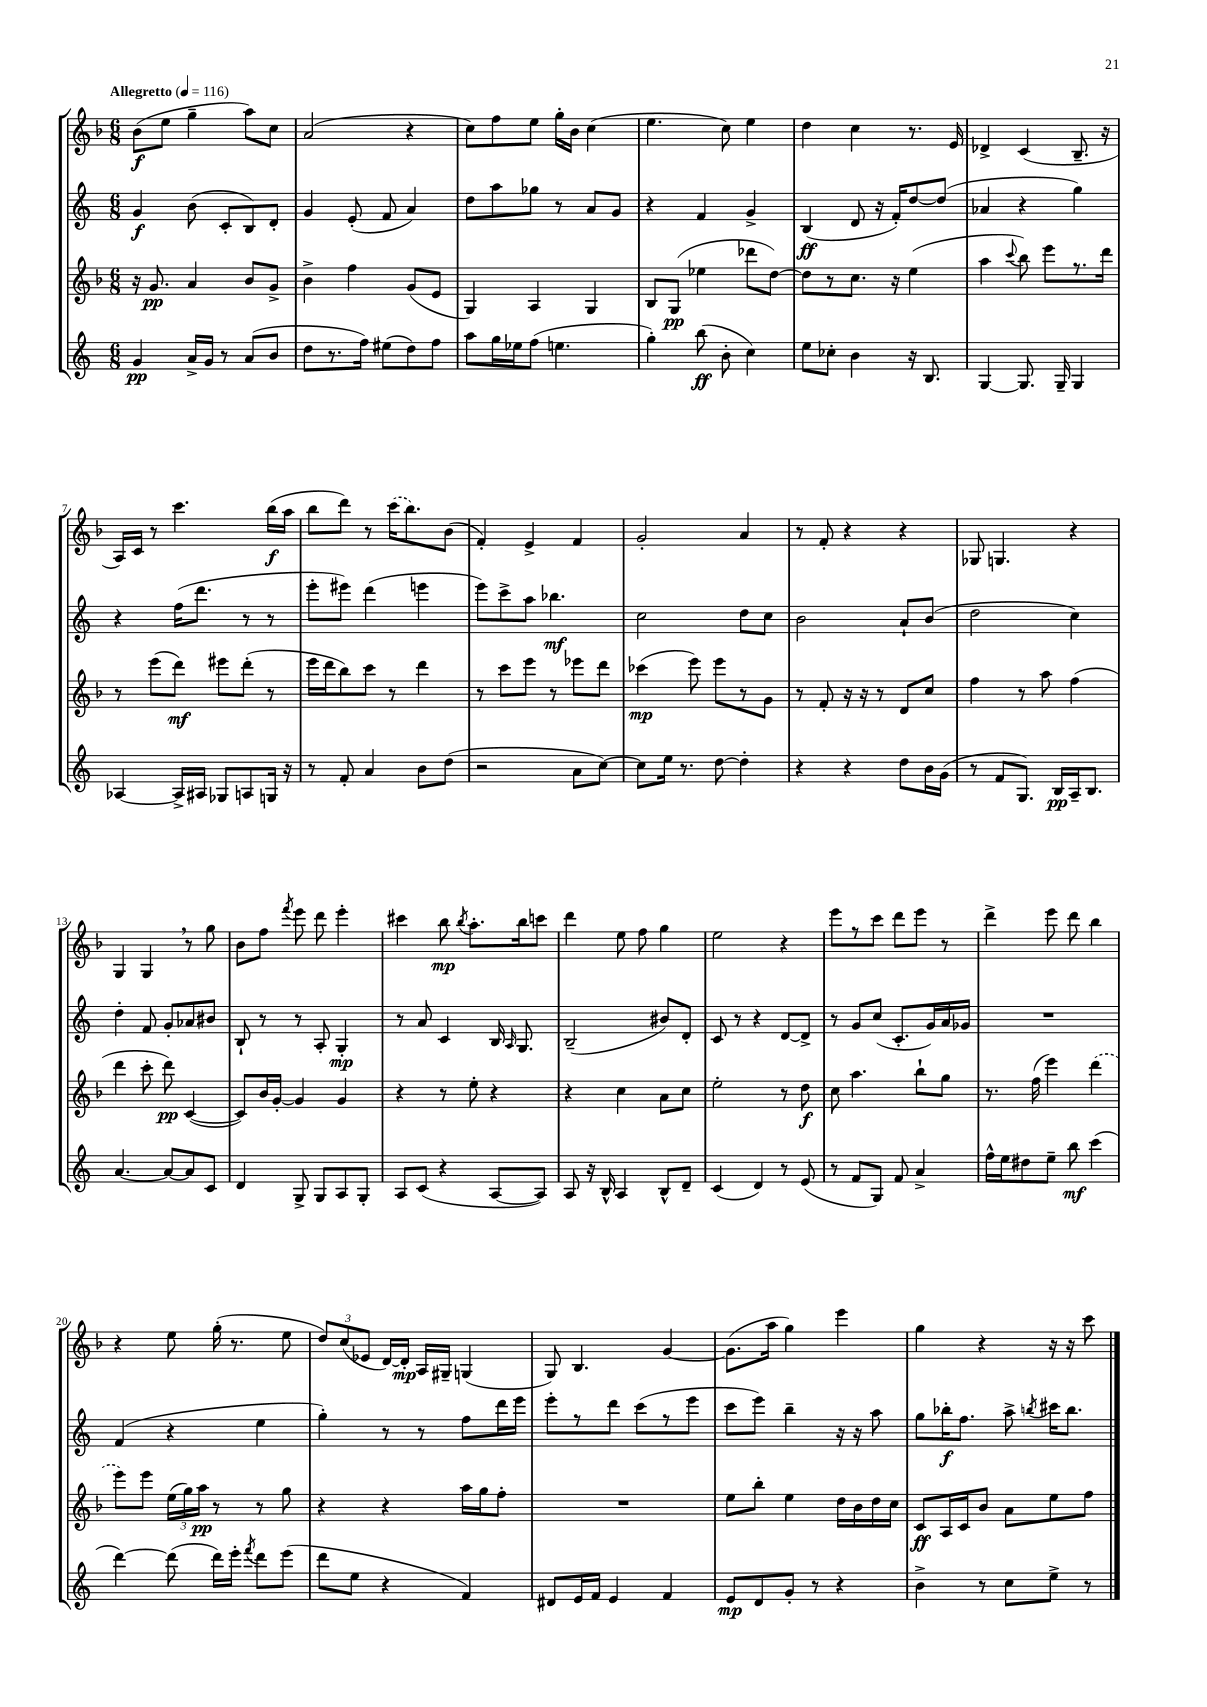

**kern	**dynam	**kern	**dynam	**kern	**dynam	**kern	**dynam
*part4	*part4	*part3	*part3	*part2	*part2	*part1	*part1
*staff4	*staff4	*staff3	*staff3	*staff2	*staff2	*staff1	*staff1
*clefG2	*	*clefG2	*	*clefG2	*	*clefG2	*
*k[]	*	*k[b-]	*	*k[]	*	*k[b-]	*
*M6/8	*	*M6/8	*	*M6/8	*	*M6/8	*
*MM116	*	*MM116	*	*MM116	*	*MM116	*
=1	=1	=1	=1	=1	=1	=1	=1
!	!	!	!	!	!	!LO:TX:a:B:t=Allegretto	!
4g/	pp	16r	.	4g/	f	(8b-\L	f
.	.	8.g/	pp	.	.	.	.
.	.	.	.	.	.	8ee\J	.
16a^/LL	.	4a/	.	(8b\	.	4gg~\	.
16g/JJ	.	.	.	.	.	.	.
8r	.	.	.	8c'/L	.	.	.
(8a/L	.	8b-/L	.	8B/)	.	8aa\L)	.
8b/J	.	8g^/J	.	8d'/J	.	8cc\J	.
=2	=2	=2	=2	=2	=2	=2	=2
8dd\L	.	4b-^\	.	4g/	.	(2a/	.
8.r	.	.	.	.	.	.	.
.	.	4ff\	.	(8e'/	.	.	.
16ff\Jk)	.	.	.	.	.	.	.
(8ee#X\L	.	.	.	8f/	.	.	.
8dd\)	.	(8g/L	.	4a/)	.	4r	.
8ff\J	.	8e/J	.	.	.	.	.
=3	=3	=3	=3	=3	=3	=3	=3
8aa\L	.	4G/)	.	8dd\L	.	8cc\L)	.
16gg\L	.	.	.	8aa\	.	8ff\	.
16ee-X\J	.	.	.	.	.	.	.
(8ff\J	.	4A/	.	8gg-X\J	.	8ee\J	.
4.een\	.	.	.	8r	.	16gg'\LL	.
.	.	.	.	.	.	16b-\JJ	.
.	.	4G/	.	8a/L	.	(4cc\	.
.	.	.	.	8g/J	.	.	.
=4	=4	=4	=4	=4	=4	=4	=4
4gg'\)	.	8B-/L	.	4r	.	4.ee\	.
.	.	(8G/J	pp	.	.	.	.
(8bb\	ff	4ee-X\	.	4f/	.	.	.
8b'\	.	.	.	.	.	8cc\)	.
4cc\)	.	8ddd-X\L	.	4g^/	.	4ee\	.
.	.	[8dd\J)	.	.	.	.	.
=5	=5	=5	=5	=5	=5	=5	=5
8ee\L	.	8dd\L]	.	(4B/	ff	4dd\	.
8cc-X'\J	.	8r	.	.	.	.	.
4b\	.	8.cc\J	.	8d/	.	4cc\	.
.	.	.	.	16r	.	.	.
.	.	16r	.	16f'/KL)	.	.	.
16r	.	(4ee\	.	[8dd/	.	8.r	.
8.B/	.	.	.	.	.	.	.
.	.	.	.	(8dd/J]	.	.	.
.	.	.	.	.	.	16e/	.
=6	=6	=6	=6	=6	=6	=6	=6
[4G/	.	4aa\	.	4a-X/	.	4d-X^/	.
.	.	8qqccc/	.	.	.	.	.
8.G/]	.	8bb-\)	.	4r	.	(4c/	.
.	.	8eee\L	.	.	.	.	.
16G~/	.	.	.	.	.	.	.
4G/	.	8.r	.	4gg\)	.	8.B-~/	.
.	.	16ddd\Jk	.	.	.	16r	.
!!LO:LB:g=z
=7	=7	=7	=7	=7	=7	=7	=7
[4A-X/	.	8r	.	4r	.	16A/LL)	.
.	.	.	.	.	.	16c/JJ	.
.	.	(8eee\L	.	.	.	8r	.
16A-^/LL]	.	8ddd\J)	mf	(16ff\KL	.	4.ccc\	.
16A#X/JJ	.	.	.	8.ddd\J	.	.	.
8G-X/L	.	8eee#X\L	.	.	.	.	.
8An/	.	(8ddd'\J	.	8r	.	.	.
16Gn/Jk	.	8r	.	8r	.	(16bb-\LL	f
16r	.	.	.	.	.	16aa\JJ	.
=8	=8	=8	=8	=8	=8	=8	=8
8r	.	16eee\LL	.	8eee'\L	.	8bb-\L	.
.	.	16ddd\J	.	.	.	.	.
8f'/	.	8bb-\)	.	8eee#X\J)	.	8ddd\J)	.
4a/	.	8ccc\J	.	(4ddd\	.	8r	.
.	.	8r	.	.	.	(16ccc\KL	.
.	.	.	.	.	.	8.bb-\)	.
8b\L	.	4ddd\	.	4eeen\	.	.	.
(8dd\J	.	.	.	.	.	(8b-\J	.
=9	=9	=9	=9	=9	=9	=9	=9
2r	.	8r	.	8eee\L)	.	4f'/)	.
.	.	8ccc\L	.	8ccc^\	.	.	.
.	.	8eee\J	.	8aa\J	.	4e^/	.
.	.	8r	.	4.bb-X\	mf	.	.
8a\L	.	8eee-X\L	.	.	.	4f/	.
[8cc\J)	.	8ddd\J	.	.	.	.	.
=10	=10	=10	=10	=10	=10	=10	=10
8cc\L]	.	(4ccc-X\	mp	2cc\	.	2g'/	.
16ee\Jk	.	.	.	.	.	.	.
8.r	.	.	.	.	.	.	.
.	.	8eee\)	.	.	.	.	.
[8dd\	.	8eee\L	.	.	.	.	.
4dd'\]	.	8r	.	8dd\L	.	4a/	.
.	.	8g\J	.	8cc\J	.	.	.
=11	=11	=11	=11	=11	=11	=11	=11
4r	.	8r	.	2b\	.	8r	.
.	.	8f'/	.	.	.	8f'/	.
4r	.	16r	.	.	.	4r	.
.	.	16r	.	.	.	.	.
.	.	8r	.	.	.	.	.
8dd\L	.	8d/L	.	8a`/L	.	4r	.
16b\L	.	8cc/J	.	(8b/J	.	.	.
(16g\JJ	.	.	.	.	.	.	.
=12	=12	=12	=12	=12	=12	=12	=12
8r	.	4ff\	.	2dd\	.	8G-X/	.
8f/L	.	.	.	.	.	4.Gn/	.
8.G/J)	.	8r	.	.	.	.	.
.	.	8aa\	.	.	.	.	.
16B/LL	pp	.	.	.	.	.	.
16A~/J	.	(4ff\	.	4cc\)	.	4r	.
8.B/J	.	.	.	.	.	.	.
!!LO:LB:g=z
=13	=13	=13	=13	=13	=13	=13	=13
[4.a/	.	4ddd\	.	4dd'\	.	4G/	.
.	.	8ccc'\	.	8f/	.	4G,/	.
8a/L_	.	8ddd\)	pp	8g'/L	.	.	.
8a/]	.	([4c/	.	8a-X/	.	8r	.
8c/J	.	.	.	8b#X/J	.	8gg\	.
=14	=14	=14	=14	=14	=14	=14	=14
4d/	.	8c/L])	.	8B`/	.	8b-\L	.
.	.	16b-/L	.	8r	.	8ff\J	.
.	.	[16g'/JJ	.	.	.	.	.
.	.	.	.	.	.	8qfff/	.
8G^/	.	4g/]	.	8r	.	8eee\	.
8G/L	.	.	.	8A'/	.	8ddd\	.
8A/	.	4g/	.	4G'/	mp	4eee'\	.
8G'/J	.	.	.	.	.	.	.
=15	=15	=15	=15	=15	=15	=15	=15
8A/L	.	4r	.	8r	.	4ccc#X\	.
(8c/J	.	.	.	8a/	.	.	.
4r	.	8r	.	4c/	.	8bb-\	mp
.	.	.	.	.	.	8qbb-/	.
.	.	8ee'\	.	.	.	8.aa'\L	.
[8A/L	.	4r	.	16B/	.	.	.
.	.	.	.	16qqA/	.	.	.
.	.	.	.	8.G/	.	16bb-\k	.
8A/J])	.	.	.	.	.	8cccn\J	.
=16	=16	=16	=16	=16	=16	=16	=16
8A/	.	4r	.	(2B~/	.	4ddd\	.
16r	.	.	.	.	.	.	.
16B^^/	.	.	.	.	.	.	.
4A/	.	4cc\	.	.	.	8ee\	.
.	.	.	.	.	.	8ff\	.
8B^^/L	.	8a\L	.	8b#X/L)	.	4gg\	.
8d~/J	.	8cc\J	.	8d'/J	.	.	.
=17	=17	=17	=17	=17	=17	=17	=17
(4c/	.	2ee'\	.	8c/	.	2ee\	.
.	.	.	.	8r	.	.	.
4d/)	.	.	.	4r	.	.	.
8r	.	8r	.	[8d/L	.	4r	.
(8e/	.	8dd\	f	8d^/J]	.	.	.
=18	=18	=18	=18	=18	=18	=18	=18
8r	.	8cc\	.	8r	.	8eee\L	.
8f/L	.	4.aa\	.	8g/L	.	8r	.
8G/J)	.	.	.	(8cc/J	.	8ccc\J	.
8f/	.	.	.	8.c'/L	.	8ddd\L	.
4a^/	.	8bb-`\L	.	.	.	8eee\J	.
.	.	.	.	16g/L)	.	.	.
.	.	8gg\J	.	16a/	.	8r	.
.	.	.	.	16g-X/JJ	.	.	.
=19	=19	=19	=19	=19	=19	=19	=19
16ff^^\LL	.	8.r	.	2.r	.	4ddd^\	.
16ee\J	.	.	.	.	.	.	.
8dd#X\	.	.	.	.	.	.	.
.	.	(16ff\	.	.	.	.	.
8ee~\J	.	4eee\)	.	.	.	8eee\	.
8bb\	mf	.	.	.	.	8ddd\	.
(4ccc\	.	(4ddd\	.	.	.	4bb-\	.
!!LO:LB:g=z
=20	=20	=20	=20	=20	=20	=20	=20
[4ddd\)	.	8eee\L)	.	(4f/	.	4r	.
.	.	8eee\J	.	.	.	.	.
(8ddd\]	.	(24ee\LL	.	4r	.	8ee\	.
.	.	24gg\)	.	.	.	.	.
.	.	24aa\JJ	pp	.	.	.	.
16ddd\LL)	.	8r	.	.	.	(16gg'\	.
16eee'\JJ	.	.	.	.	.	8.r	.
8qfff/	.	.	.	.	.	.	.
8ddd\L	.	8r	.	4ee\	.	.	.
(8eee\J	.	8gg\	.	.	.	8ee\	.
=21	=21	=21	=21	=21	=21	=21	=21
8ddd\L	.	4r	.	4gg'\)	.	12dd/L)	.
.	.	.	.	.	.	(12cc/	.
8ee\J	.	.	.	.	.	.	.
.	.	.	.	.	.	12e-X/J	.
4r	.	4r	.	8r	.	[16d/LL)	.
.	.	.	.	.	.	16d'/JJ]	mp
.	.	.	.	8r	.	16A/LL	.
.	.	.	.	.	.	16G#X~/JJ	.
4f/)	.	16aa\LL	.	8ff\L	.	(4Gn/	.
.	.	16gg\J	.	.	.	.	.
.	.	8ff'\J	.	16ddd\L	.	.	.
.	.	.	.	16eee\JJ	.	.	.
=22	=22	=22	=22	=22	=22	=22	=22
8d#X/L	.	2.r	.	8eee'\L	.	8G/)	.
16e/L	.	.	.	8r	.	4.B-/	.
16f/JJ	.	.	.	.	.	.	.
4e/	.	.	.	8ddd\J	.	.	.
.	.	.	.	(8ccc\L	.	.	.
4f/	.	.	.	8r	.	[4g/	.
.	.	.	.	8eee\J	.	.	.
=23	=23	=23	=23	=23	=23	=23	=23
8e/L	mp	8ee\L	.	8ccc\L	.	(8.g\L]	.
8d/	.	8bb-'\J	.	8eee\J)	.	.	.
.	.	.	.	.	.	16aa\Jk	.
8g'/J	.	4ee\	.	4bb~\	.	4gg\)	.
8r	.	.	.	.	.	.	.
4r	.	16dd\LL	.	16r	.	4eee\	.
.	.	16b-\	.	16r	.	.	.
.	.	16dd\	.	8aa\	.	.	.
.	.	16cc\JJ	.	.	.	.	.
=24	=24	=24	=24	=24	=24	=24	=24
4b^\	.	8c/L	ff	8gg\L	.	4gg\	.
.	.	16A/L	.	16bb-X'\K	f	.	.
.	.	16c/J	.	8.ff\J	.	.	.
8r	.	8b-/J	.	.	.	4r	.
8cc\L	.	8a\L	.	8aa^\	.	.	.
.	.	.	.	8qbbn/	.	.	.
8ee^\J	.	8ee\	.	16ccc#X\KL	.	16r	.
.	.	.	.	8.bb\J	.	16r	.
8r	.	8ff\J	.	.	.	8ccc\	.
==	==	==	==	==	==	==	==
*-	*-	*-	*-	*-	*-	*-	*-
